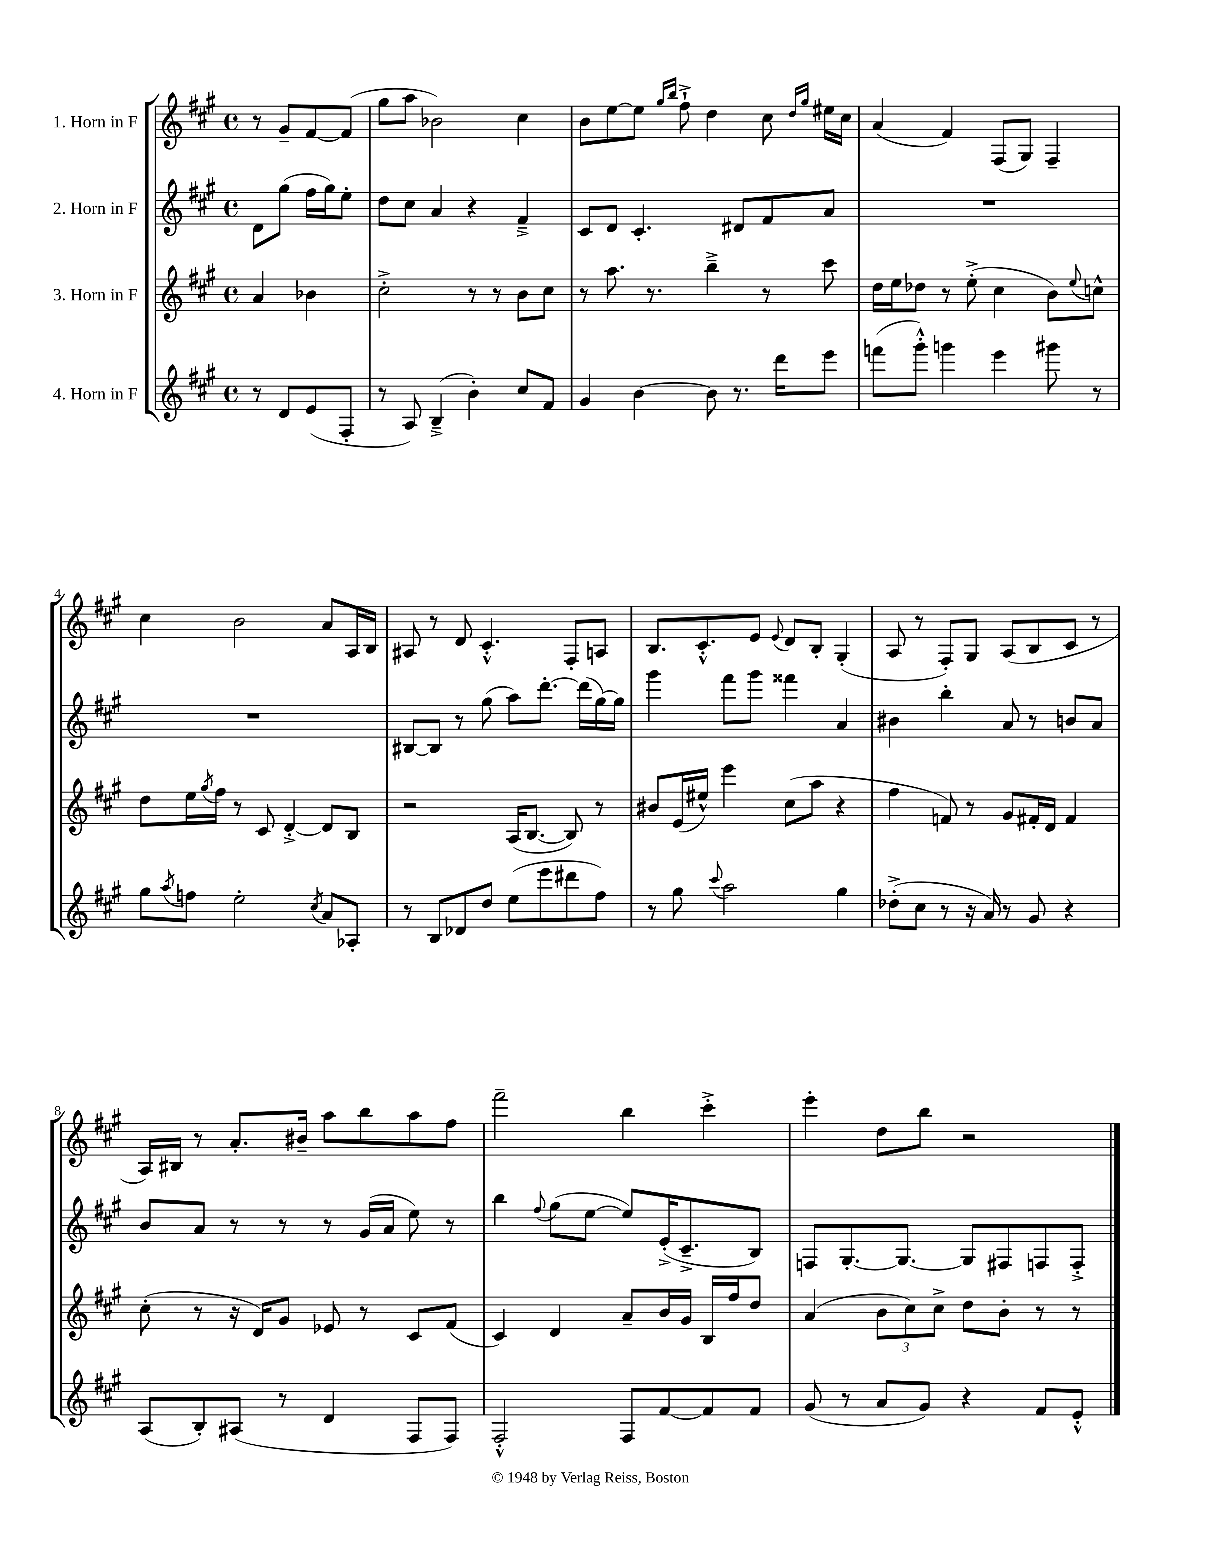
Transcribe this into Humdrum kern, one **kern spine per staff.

**kern	**kern	**kern	**kern
*part4	*part3	*part2	*part1
*staff4	*staff3	*staff2	*staff1
*I"4. Horn in F	*I"3. Horn in F	*I"2. Horn in F	*I"1. Horn in F
*clefG2	*clefG2	*clefG2	*clefG2
*k[f#c#g#]	*k[f#c#g#]	*k[f#c#g#]	*k[f#c#g#]
*M4/4	*M4/4	*M4/4	*M4/4
*met(c)	*met(c)	*met(c)	*met(c)
=	=	=	=
8r	4a/	8d\L	8r
8d/L	.	(8gg#\J	8g#~/L
(8e/	4b-X\	16ff#\LL	[8f#/
.	.	16gg#\J)	.
8F#'/J	.	8ee'\J	(8f#/J]
=1	=1	=1	=1
8r	2cc#'^\	8dd\L	8gg#\L
8A/)	.	8cc#\J	8aa\J
(4B~^/	.	4a/	2b-X\)
4b'\)	8r	4r	.
.	8r	.	.
8cc#/L	8b\L	4f#~^/	4cc#\
8f#/J	8cc#\J	.	.
=2	=2	=2	=2
4g#/	8r	8c#/L	8b\L
.	8.aa\	8d/J	[8ee\
[4b\	.	4.c#'/	8ee\J]
.	8.r	.	.
.	.	.	16qqgg#/LL
.	.	.	16qqbb/JJ
.	.	.	8ff#`^\
8b\]	4bb~^\	.	4dd\
8.r	.	8d#X/L	.
.	8r	8f#/	8cc#\
16ddd\KL	.	.	.
.	.	.	16qqdd/LL
.	.	.	16qqgg#/JJ
8eee\J	8ccc#\	8a/J	16ee#X\LL
.	.	.	16cc#\JJ
=3	=3	=3	=3
(8fffn\L	16dd\LL	1r	(4a/
.	16ee\J	.	.
8ggg#'^^\J)	8dd-X\J	.	.
4gggn\	8r	.	4f#/)
.	(8ee'^\	.	.
4eee\	4cc#\	.	(8F#/L
.	.	.	8G#/J)
8ggg#X\	8b\L)	.	4F#~/
.	8qqee/	.	.
8r	8ccn^^\J	.	.
!!LO:LB:g=z
=4	=4	=4	=4
8gg#\L	8dd\L	1r	4cc#\
8qaa/	.	.	.
8ffn\J	16ee\L	.	.
.	8qgg#/	.	.
.	16ff#\JJ	.	.
2ee'\	8r	.	2b\
.	8c#/	.	.
.	[4d'^/	.	.
8qcc#/	.	.	.
8a/L	8d/L]	.	8a/L
8A-X'/J	8B/J	.	16A/L
.	.	.	16B/JJ
=5	=5	=5	=5
8r	2r	[8B#X/L	8A#X/
8B/L	.	8B#/J]	8r
8d-X/	.	8r	8d/
8dd/J	.	(8gg#\	4.c#'^^/
(8ee\L	(16A/KL	8aa\L)	.
.	[8.B/J	.	.
8eee\	.	[8.ddd'\J	.
8ddd#X\	8B/])	.	8F#'/L
.	.	(16ddd\LL]	.
8ff#\J)	8r	[16gg#\)	8An/J
.	.	16gg#\JJ]	.
=6	=6	=6	=6
8r	8b#X/L	4ggg#\	8.B/L
8gg#\	(16e/L	.	.
.	16ee#X^^/JJ)	.	8.c#'^^/
8qqccc#/	.	.	.
2aa\	4eee\	8fff#\L	.
.	.	8ggg#\J	8e/J
.	.	.	8qqe/
.	(8cc#\L	4fff##X\	8d/L
.	8aa\J	.	8B'/J
4gg#\	4r	4a/	(4G#'/
=7	=7	=7	=7
(8dd-X'^\L	4ff#\	4b#X\	8A/
8cc#\J	.	.	8r
8r	8fn/)	4bb'\	8F#'/L)
16r	8r	.	8G#/J
16a/)	.	.	.
8r	8g#/L	8a/	(8A/L
8g#/	16f#X'/L	8r	8B/
.	16d/JJ	.	.
4r	4f#/	8bn/L	8c#/J
.	.	8a/J	8r
!!LO:LB:g=z
=8	=8	=8	=8
(8A/L	(8cc#'\	8b/L	16A/LL)
.	.	.	16B#X/JJ
8B'/)	8r	8a/J	8r
(8A#X/J	16r	8r	8.a'/L
.	16d/KL)	.	.
8r	8g#/J	8r	.
.	.	.	16b#X~/Jk
4d/	8e-X/	8r	8aa\L
.	8r	(16g#/LL	8bb\
.	.	16a/JJ	.
8F#/L	8c#/L	8ee\)	8aa\
8F#/J)	(8f#/J	8r	8ff#\J
=9	=9	=9	=9
2F#'^^/	4c#/)	4bb\	2fff#~\
.	.	8qqff#/	.
.	4d/	(8gg#\L	.
.	.	[8ee\J	.
8F#/L	8a~/L	8ee/L])	4bb\
[8f#/	16b/L	(16e'^/K	.
.	16g#/JJ	8.c#~^/	.
8f#/]	16B/LL	.	4ccc#'^\
.	16ff#/J	.	.
8f#/J	8dd/J	8B/J)	.
=10	=10	=10	=10
(8g#/	(4a/	8Fn/L	4eee'\
8r	.	[8.G#'/	.
8a/L	12b\L	.	8dd\L
.	.	8.G#/J_	.
.	12cc#\)	.	.
8g#/J)	.	.	8bb\J
.	12cc#^\J	.	.
4r	8dd\L	8G#/L]	2r
.	8b'\J	8F#X/	.
8f#/L	8r	8Fn/	.
8e'^^/J	8r	8F'^/J	.
==	==	==	==
*-	*-	*-	*-
